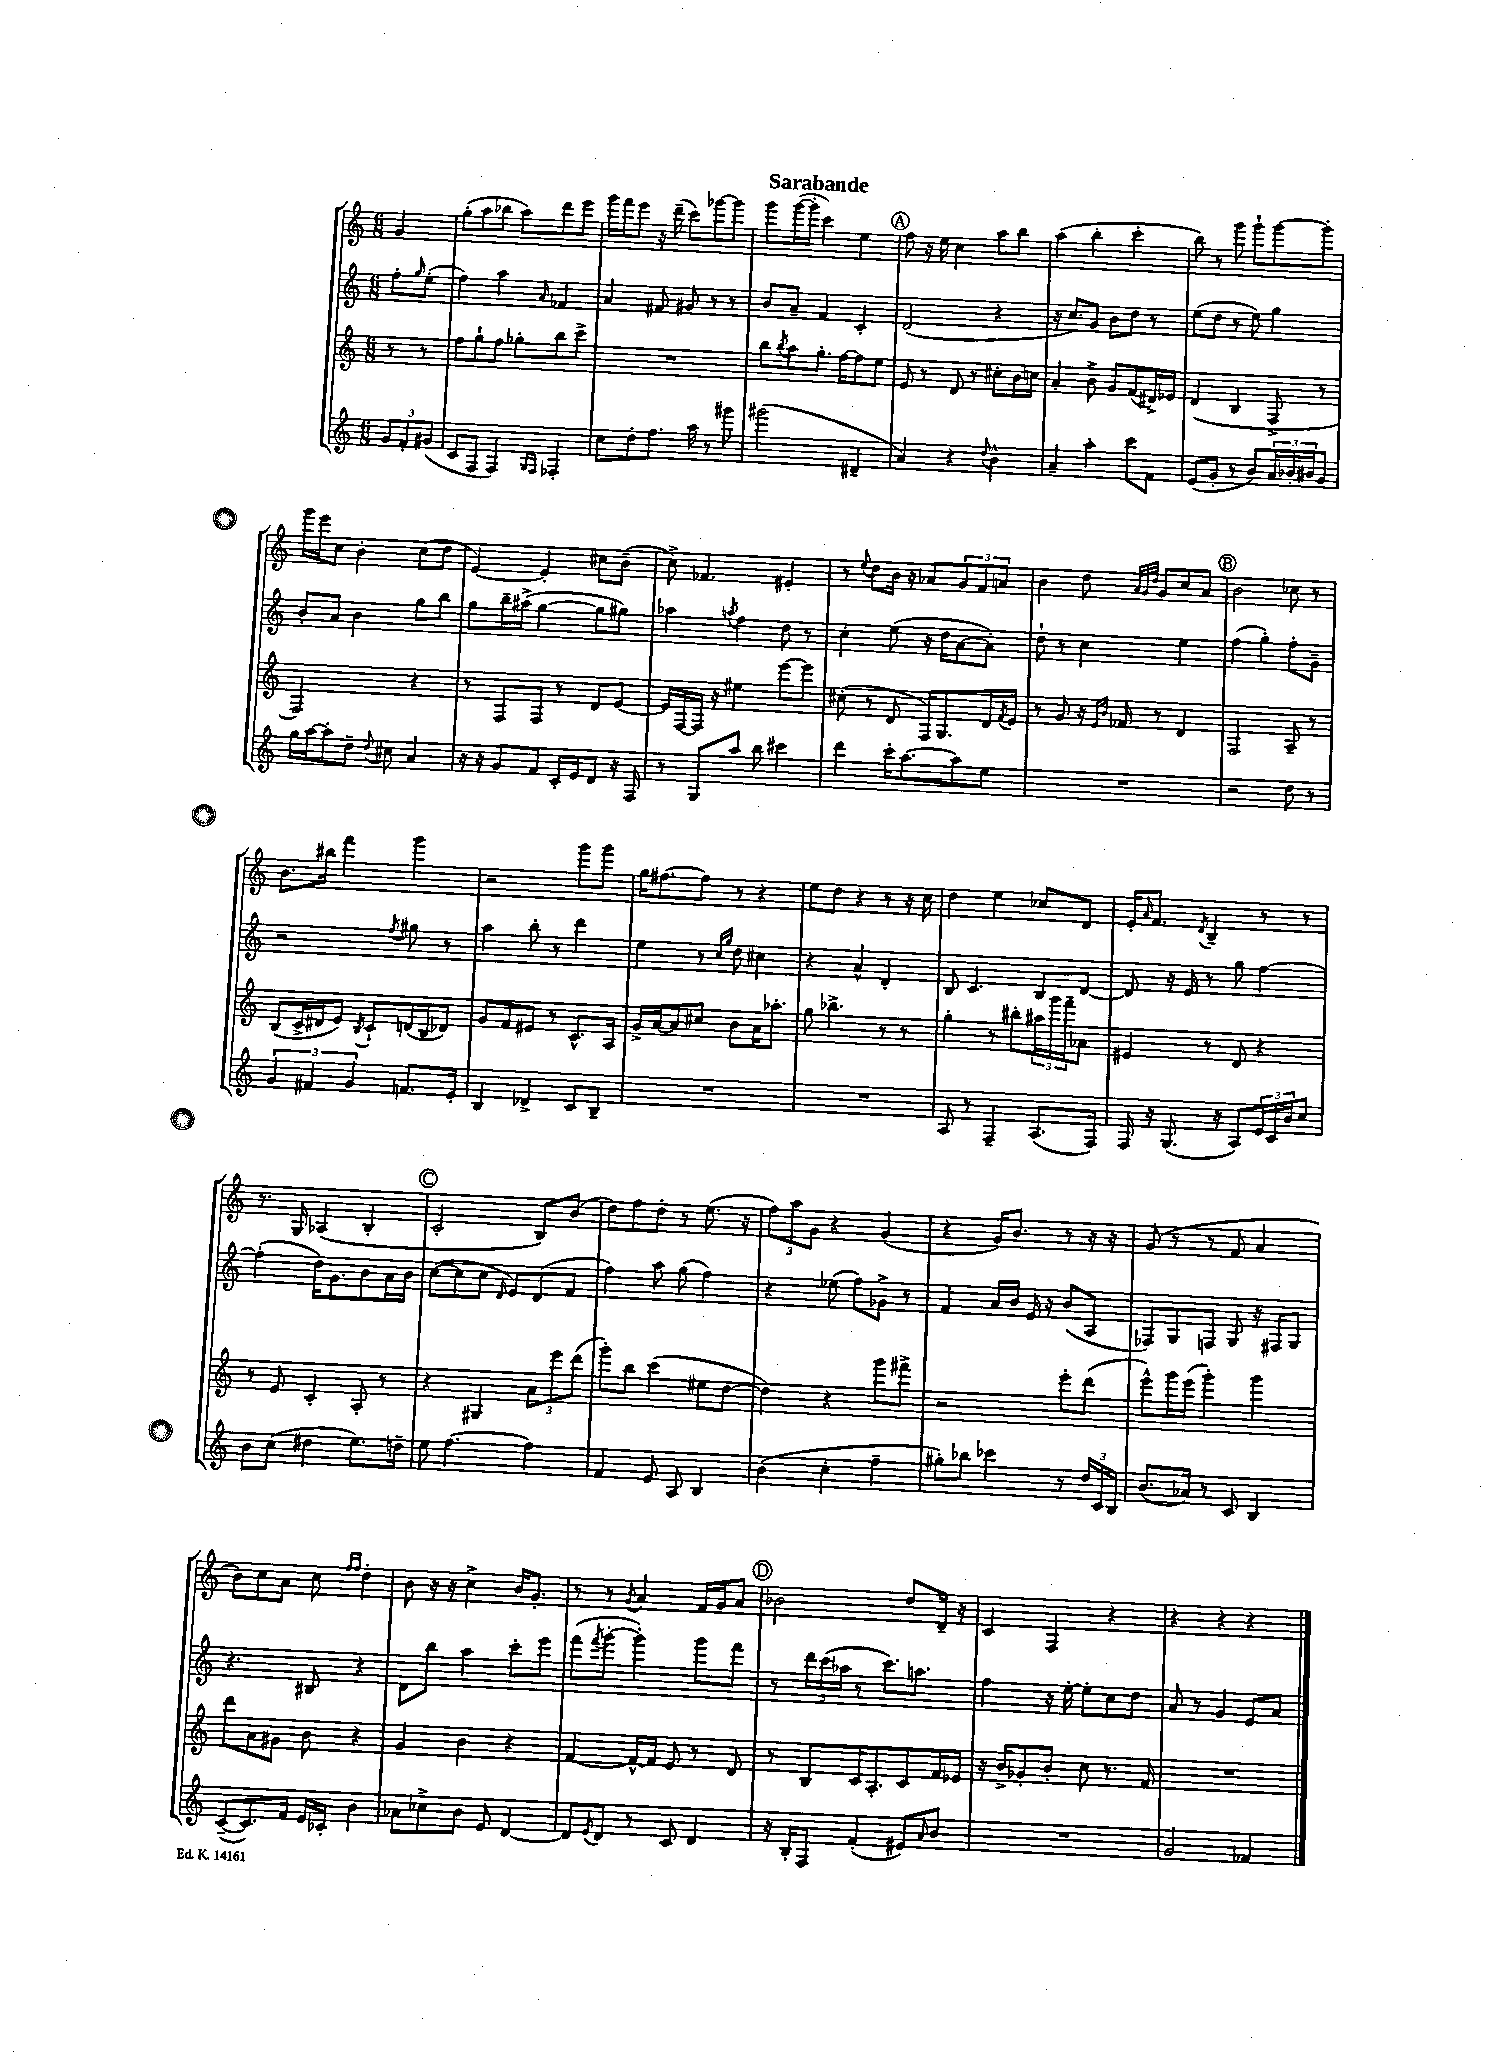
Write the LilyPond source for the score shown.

\header { title = "Sarabande" }
<<
\new StaffGroup <<
\new Staff = "s0" {
    \clef treble \key c \major \numericTimeSignature \time 6/8 \partial 4
    g'4 |
    g''8-.( a''8 bes''8 a''8) d'''8 e'''8 |
    g'''16 f'''16 e'''8 r16 d'''16--( c'''8) ges'''8~ ges'''8 |
    g'''8 g'''16~( g'''16-. c'''4) e''4 |
    \mark \markup { \circle "A" } f''8 r16 e''16 c''4 a''8 b''8 |
    a''4( b''4-. c'''4-. |
    b''8) r8 g'''8 g'''8-! g'''8~ g'''8-. |
    g'''16 e'''16 c''8 b'4-. c''8( d''8 |
    e'4~) e'4-. cis''8 b'8--( |
    c''8->) fes'4. eis'4-. |
    r8 \appoggiatura { e''8 } d''8 b'16 r16 aes'8 \tuplet 3/2 { g'8 f'8 a'8 } |
    b'4 d''8 \grace { a'32 g'32 d''32 } g'8 c''8 a'8 |
    \mark \markup { \circle "B" } b'2 ces''8 r8 |
    b'8. bis''16 f'''4 g'''4 |
    r2 g'''8 g'''8 |
    g''16 fis''8.~ fis''8 r8 r4 |
    e''8 d''8 r4 r8 r16 c''16 |
    d''4 e''4 ces''8 d'8 |
    e'16-. \grace { a'16 } f'8. \acciaccatura { d'8 } b4-- r8 r8 |
    r8. g16 aes4( b4-. |
    \mark \markup { \circle "C" } c'2-. b8) b'8( |
    d''8) f''8 d''8-. r8 e''8.( r16 |
    \tuplet 3/2 { f''8) a''8 g'8 } r4 g'4( |
    r4 g'16) b'8. r8 r16 r16 |
    g'8( r8 r8 f'8 a'4 |
    b'8) c''8 a'8 c''8 \grace { f''16 f''16 } d''4-. |
    b'8 r16 r16 c''4-> b'16 g'8.-. |
    r8 r8 \acciaccatura { g'8 } a'4 f'16 g'16 a'8 |
    \mark \markup { \circle "D" } bes'2 d''8 d'16-- r16 |
    c'4 f4 r4 |
    r4 r4 r4 \bar "|." |
}
\new Staff = "s1" {
    \clef treble \key c \major \numericTimeSignature \time 6/8 \partial 4
    f''8-. \grace { g''16 } e''8-.( |
    f''4) a''4 \grace { a'16 } fes'4 |
    a'4 fis'8 gis'8 r8 r8 |
    b'8 a'8-- f'4 c'4-. |
    \mark \markup { \circle "A" } d'2( r4 |
    r16 c''8.) g'8 b'8 d''8 r8 |
    e''8( d''8 r8 e''8) g''4 |
    b'8-. a'8 b'4 g''8 b''8 |
    g''8 b''16-- ais''16->( g''4~ g''8 gis''8) |
    aes''4 \acciaccatura { a''8 } f''4 d''8 r8 |
    c''4-. e''8( r16 d''16 a'8~ a'8-.) |
    d''8-! r8 c''4 e''4 |
    \mark \markup { \circle "B" } f''4( g''4-.) f''8-. g'8-- |
    r2 \acciaccatura { f''8 } gis''8 r8 |
    a''4 b''8-. r8 d'''4 |
    e''4 r8 \grace { c''16 g''16 } d''8 cis''4 |
    r4 a'4-^ d'4-. |
    b8 c'4. b8 d'8~ |
    d'8 r16 e'16 r8 g''8 f''4~ |
    f''4-.( d''16) g'8. b'8 a'16 b'16 |
    \mark \markup { \circle "C" } c''8~( c''8 c''8 \grace { d'16 } e'8) d'8( f'8 |
    f''4) a''8 g''8( f''4) |
    r4 ees''8( f''8) ges'8-> r8 |
    f'4 a'16 b'16 e'16 r16 b'8( a8 |
    fes8) g8 f8 g8 r16 fis16 g8 |
    r4. bis8 r4 |
    d'8 b''8 a''4 c'''8-. e'''8 |
    f'''8( \acciaccatura { f'''8 } g'''8~-. g'''4-.) g'''8 f'''8 |
    \mark \markup { \circle "D" } r8 \tuplet 3/2 { d'''16 c'''16( aes''16 } r8 c'''8.) a''8. |
    f''4 r16 e''16~-. e''8-. c''8 d''8 |
    a'8 r8 g'4 e'8 a'8 \bar "|." |
}
\new Staff = "s2" {
    \clef treble \key c \major \numericTimeSignature \time 6/8 \partial 4
    r8 r8 |
    f''8 g''8-! f''8 ges''8-. b''8 c'''8-> |
    R2. |
    b''8 \acciaccatura { b''8 } a''8 g''8.-. f''16~ f''8 e''8 |
    \mark \markup { \circle "A" } e'8 r8 d'8 r8 cis''8-. b'16 c''16 |
    a'4-. b'8-> g'8 f'8( dis'16->) ees'16 |
    d'4( b4 f8-> r8 |
    f2) r4 |
    r8 f8 f8 r8 d'8 e'8~ |
    e'16 f16~ f16 r16 eis''4 e'''8~ e'''8 |
    cis''8-.( r8 d'8 f16) g8. d'16 \acciaccatura { f'8 } e'16 |
    r8 g'8 r16 \grace { e'16 b'16 } fes'16 r8 d'4 |
    \mark \markup { \circle "B" } f2 a8-- r8 |
    b8( c'16-> dis'16 e'8) \acciaccatura { b8 } c'8-! d'16( b16 des'8) |
    g'8 f'8 eis'8 r8 c'8.-^ a16 |
    g'16-> a'16~ a'8 cis''8 b'8 a'16 aes''8.-. |
    g''8 bes''4.-> r8 r8 |
    g''4-. r8 bis''8-. \tuplet 3/2 { ais''16 g'''16 f'''16-- } aes'8 |
    eis'4 r8 d'8 r4 |
    r8 e'8 c'4-. a8-. r8 |
    \mark \markup { \circle "C" } r4 gis4 \tuplet 3/2 { a'8 e'''8 d'''8( } |
    g'''8-.) b''8 c'''4( eis''8 d''8~ |
    d''4) r4 g'''8 fis'''8-> |
    r2 e'''8-. d'''8( |
    e'''8-^) g'''16 e'''16( g'''4-.) g'''4 |
    d'''8 a'8 gis'8 b'8 r4 |
    g'4 b'4 r4 |
    f'4~ f'16~-^ f'16 e'8 r8 d'8 |
    \mark \markup { \circle "D" } r8 b8 c'16 a8.-. c'8 f'16 ees'16 |
    r16 b'16-> ges'8-. b'8-. c''8 r8. f'16 |
    R2. \bar "|." |
}
\new Staff = "s3" {
    \clef treble \key c \major \numericTimeSignature \time 6/8 \partial 4
    \tuplet 3/2 { g'8 f'8-. gis'8( } |
    c'8 f8 f4) \grace { g16 f16 } fes4-. |
    c''8 d''8-. f''8. a''16 r8 gis'''8 |
    gis'''2( dis'4-- |
    \mark \markup { \circle "A" } a'4) r4 \appoggiatura { d''8 } b'4-^ |
    a'4-- a''4-. c'''8 f'8 |
    e'8( g'8-. r8 b'8) \tuplet 3/2 { a'16 bes'16-. bis'16 } g'8 |
    g''16 a''16~ a''8-. d''8-- \appoggiatura { d''8 } cis''8 a'4 |
    r16 r16 g'8 f'8 c'16-. e'16 d'8 r16 f16 |
    r8 g8 a''8 b''8 cis'''4 |
    d'''4 c'''16-. a''8.~ a''8 e''8 |
    R2. |
    \mark \markup { \circle "B" } r2 d''8 r8 |
    \tuplet 3/2 { g'4 fis'4 g'4 } f'8. e'16-. |
    b4 des'4-> c'8 b8-- |
    R2. |
    R2. |
    a8 r8 f4-- a8.( f16) |
    f16 r16 g8.( r16 a8) \tuplet 3/2 { e'16 c'16 b'16 } c''8 |
    b'8 c''8( dis''4 e''8.) d''16-- |
    \mark \markup { \circle "C" } e''8 f''4.~ f''4 |
    f'4 e'8 a8 b4 |
    b'4( c''4-. f''4-- |
    gis''8-.) bes''8 ces'''4 r8 \tuplet 3/2 { d''16 c'16 b16 } |
    b'8.( aes'16) r8 c'8 b4 |
    c'8~--( c'8.) f'16 e'16 ces'16-. b'4 |
    aes'8 ces''8-> b'8 e'8 d'4~ |
    d'8 \acciaccatura { e'8 } d'8 r8 c'8 d'4 |
    \mark \markup { \circle "D" } r16 b16-. f8 f'4-.( eis'8) \grace { a'16 } b'8 |
    R2. |
    g'2 fes'4 \bar "|." |
}
>>
>>
\layout { \context { \Score \remove "Bar_number_engraver" } }
